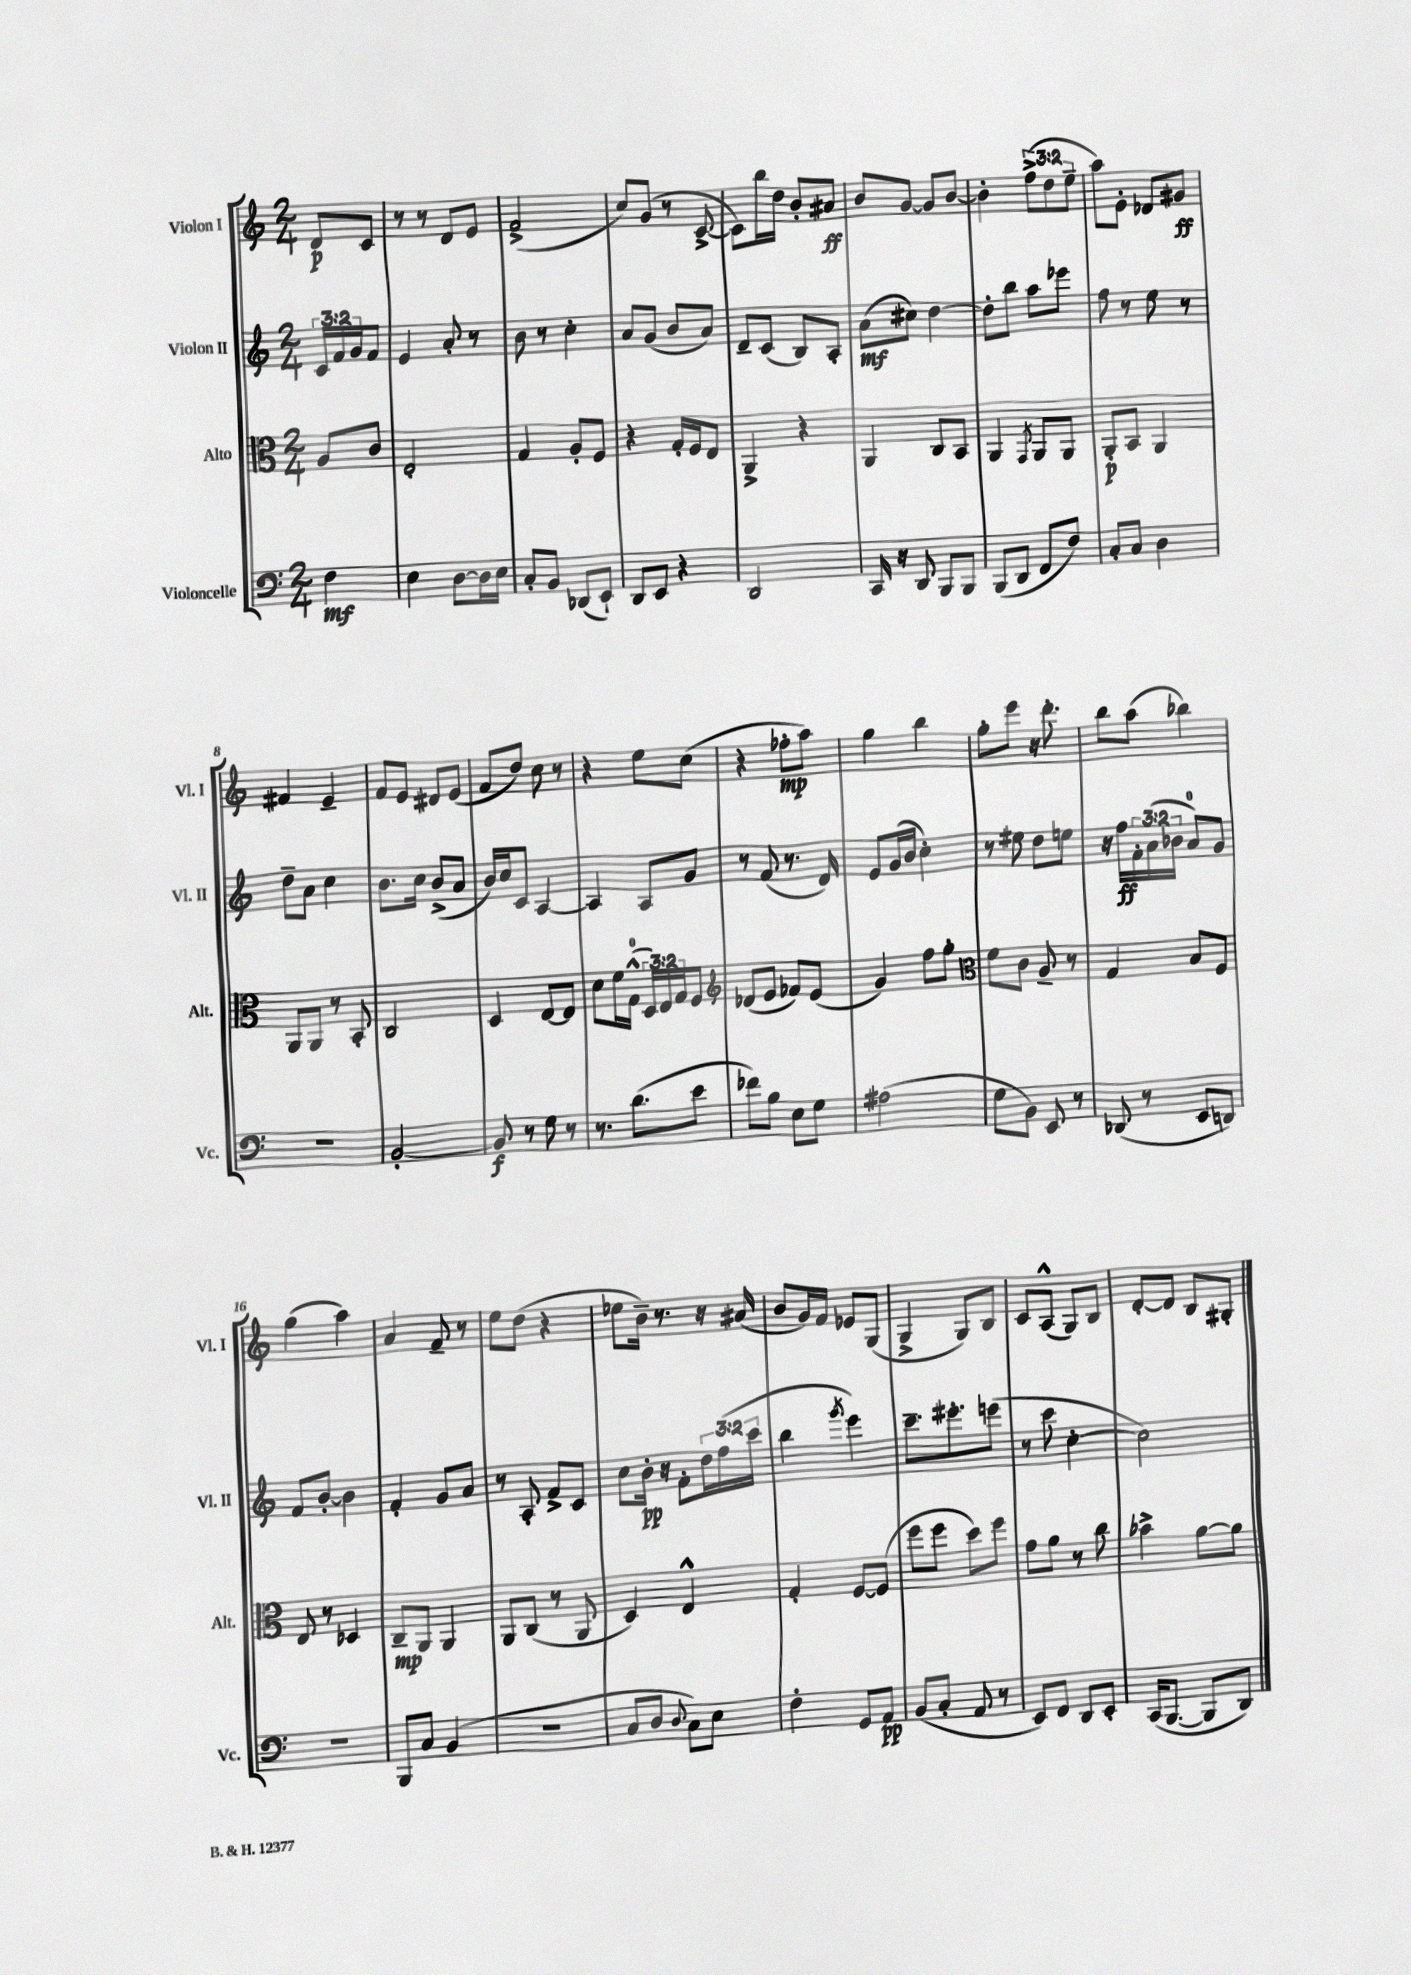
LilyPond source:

<<
\new StaffGroup <<
\new Staff = "s0" \with { instrumentName = "Violon I" shortInstrumentName = "Vl. I" } {
    \clef treble \key c \major \numericTimeSignature \time 2/4 \override Staff.TupletNumber.text = #tuplet-number::calc-fraction-text \partial 4
    d'8\p c'8 |
    r8 r8 d'8 e'8 |
    f'2->( |
    c''8) g'8( r8 c'8~-> |
    c'8) b''16 d''16 b'8-. ais'8\ff |
    b'8 g'8~ g'8 b'8~ |
    b'4-. \tuplet 3/2 { f''8->( d''8 e''8-- } |
    a''8) e'8-. des'8 gis'8\ff |
    fis'4 e'4-- |
    f'8 e'8 dis'8 e'8( |
    f'8 d''8) c''8 r8 |
    r4 e''8 c''8( |
    r4 fes''8-.\mp a''8) |
    g''4 b''4 |
    g''8-. e'''8 r16 d'''8.-. |
    b''8 a''8( bes''4) |
    g''4( a''4) |
    a'4 f'8-- r8 |
    e''8 d''8( r4 |
    ees''8 b'16--) r8. r16 ais'16( |
    b'8 g'16) f'16 ees'8 g8( |
    g4-> g8) b8 |
    c'8 a8-^( g8) b8 |
    d'8~-. d'8 b8 gis8-. \bar "|." |
}
\new Staff = "s1" \with { instrumentName = "Violon II" shortInstrumentName = "Vl. II" } {
    \clef treble \key c \major \numericTimeSignature \time 2/4 \override Staff.TupletNumber.text = #tuplet-number::calc-fraction-text \partial 4
    \tuplet 3/2 { c'16 f'16 g'16 } f'8 |
    e'4 a'8-. r8 |
    b'8 r8 c''4-. |
    a'8 g'8( b'8 a'8) |
    d'8-- c'8( b8) a8-. |
    a'8\mf( cis''8) d''4~ |
    d''8-. b''8 a''8 ees'''8 |
    f''8 r8 e''8 r8 |
    d''8-- a'8 c''4 |
    b'8. c''16 b'8->( a'8 |
    b'16) c''16 c'8 a4~ |
    a4 a8 g'8 |
    r8 f'8( r8. d'16) |
    e'8 g'16( b'16 c''4-.) |
    r8 eis''8 d''8 e''8 |
    r16 f''16\ff \tuplet 3/2 { f'16-. a'16( bes'16 } a'8-0) g'8 |
    f'8 b'8~-. b'4 |
    f'4-. g'8 a'8 |
    r8 a8-. f'8-> c'8 |
    c''8 b'16-.\pp r16 f'8-. \tuplet 3/2 { d''16 f''16( c'''16 } |
    b''4 \acciaccatura { g'''8 } e'''4) |
    c'''8.-- eis'''8.-. e'''8( |
    r8 c'''8 c''4~-. |
    c''2) \bar "|." |
}
\new Staff = "s2" \with { instrumentName = "Alto" shortInstrumentName = "Alt." } {
    \clef alto \key c \major \numericTimeSignature \time 2/4 \override Staff.TupletNumber.text = #tuplet-number::calc-fraction-text \partial 4
    a8 c'8 |
    e2-. |
    g4 a8-. f8 |
    r4 g16-. f16 e8 |
    a,4-> r4 |
    a,4 c8 b,8 |
    a,4 \acciaccatura { g,8 } a,8 a,8 |
    a,8-.\p b,8 a,4 |
    a,8 a,8 r8 b,8-. |
    c2 |
    d4 e8~ e8 |
    d'8 f'16 g16-0-^( \tuplet 3/2 { d16) e16 g16 } f8 |
    \clef treble des'8( e'8 fes'8) e'8( |
    g'4) f''8 g''8-. |
    \clef alto f'8 c'8 a8-- r8 |
    g4 b8 f8 |
    e8 r8 des4 |
    c8--\mp a,8 a,4 |
    a,8 c8( r8 a,8 |
    d4) e4-^ |
    g4-. f8~ f8( |
    f''8 f''8 d''8) f''8 |
    g'8 a'8 r8 c''8 |
    bes'4-> a'8~ a'8 \bar "|." |
}
\new Staff = "s3" \with { instrumentName = "Violoncelle" shortInstrumentName = "Vc." } {
    \clef bass \key c \major \numericTimeSignature \time 2/4 \partial 4
    f4\mf |
    e4 d8~ d16 e16 |
    c8-. b,8 des,8( e,8-!) |
    d,8 e,8 r4 |
    d,2 |
    c,16 r16 d,8 b,,8 b,,8 |
    b,,8( d,8 f,8 f8) |
    c8-. c8 d4 |
    R2 |
    b,2~-. |
    b,8\f r8 g8 r8 |
    r8. d'8.( e'8 |
    fes'8) b8 e8 g8 |
    ais2( |
    g8 b,8) e,8 r8 |
    des,8( r8 e,8 d,8) |
    r2 |
    b,,8 c8 b,4( |
    r2 |
    c8 d8 \appoggiatura { d8 } c8) e8 |
    f4-. g,8 a,8\pp |
    b,8( c8-. a,8 r8 |
    e,8) f,8 d,8 e,8-. |
    c,16( b,,8.~ b,,8 d,8) \bar "|." |
}
>>
>>
